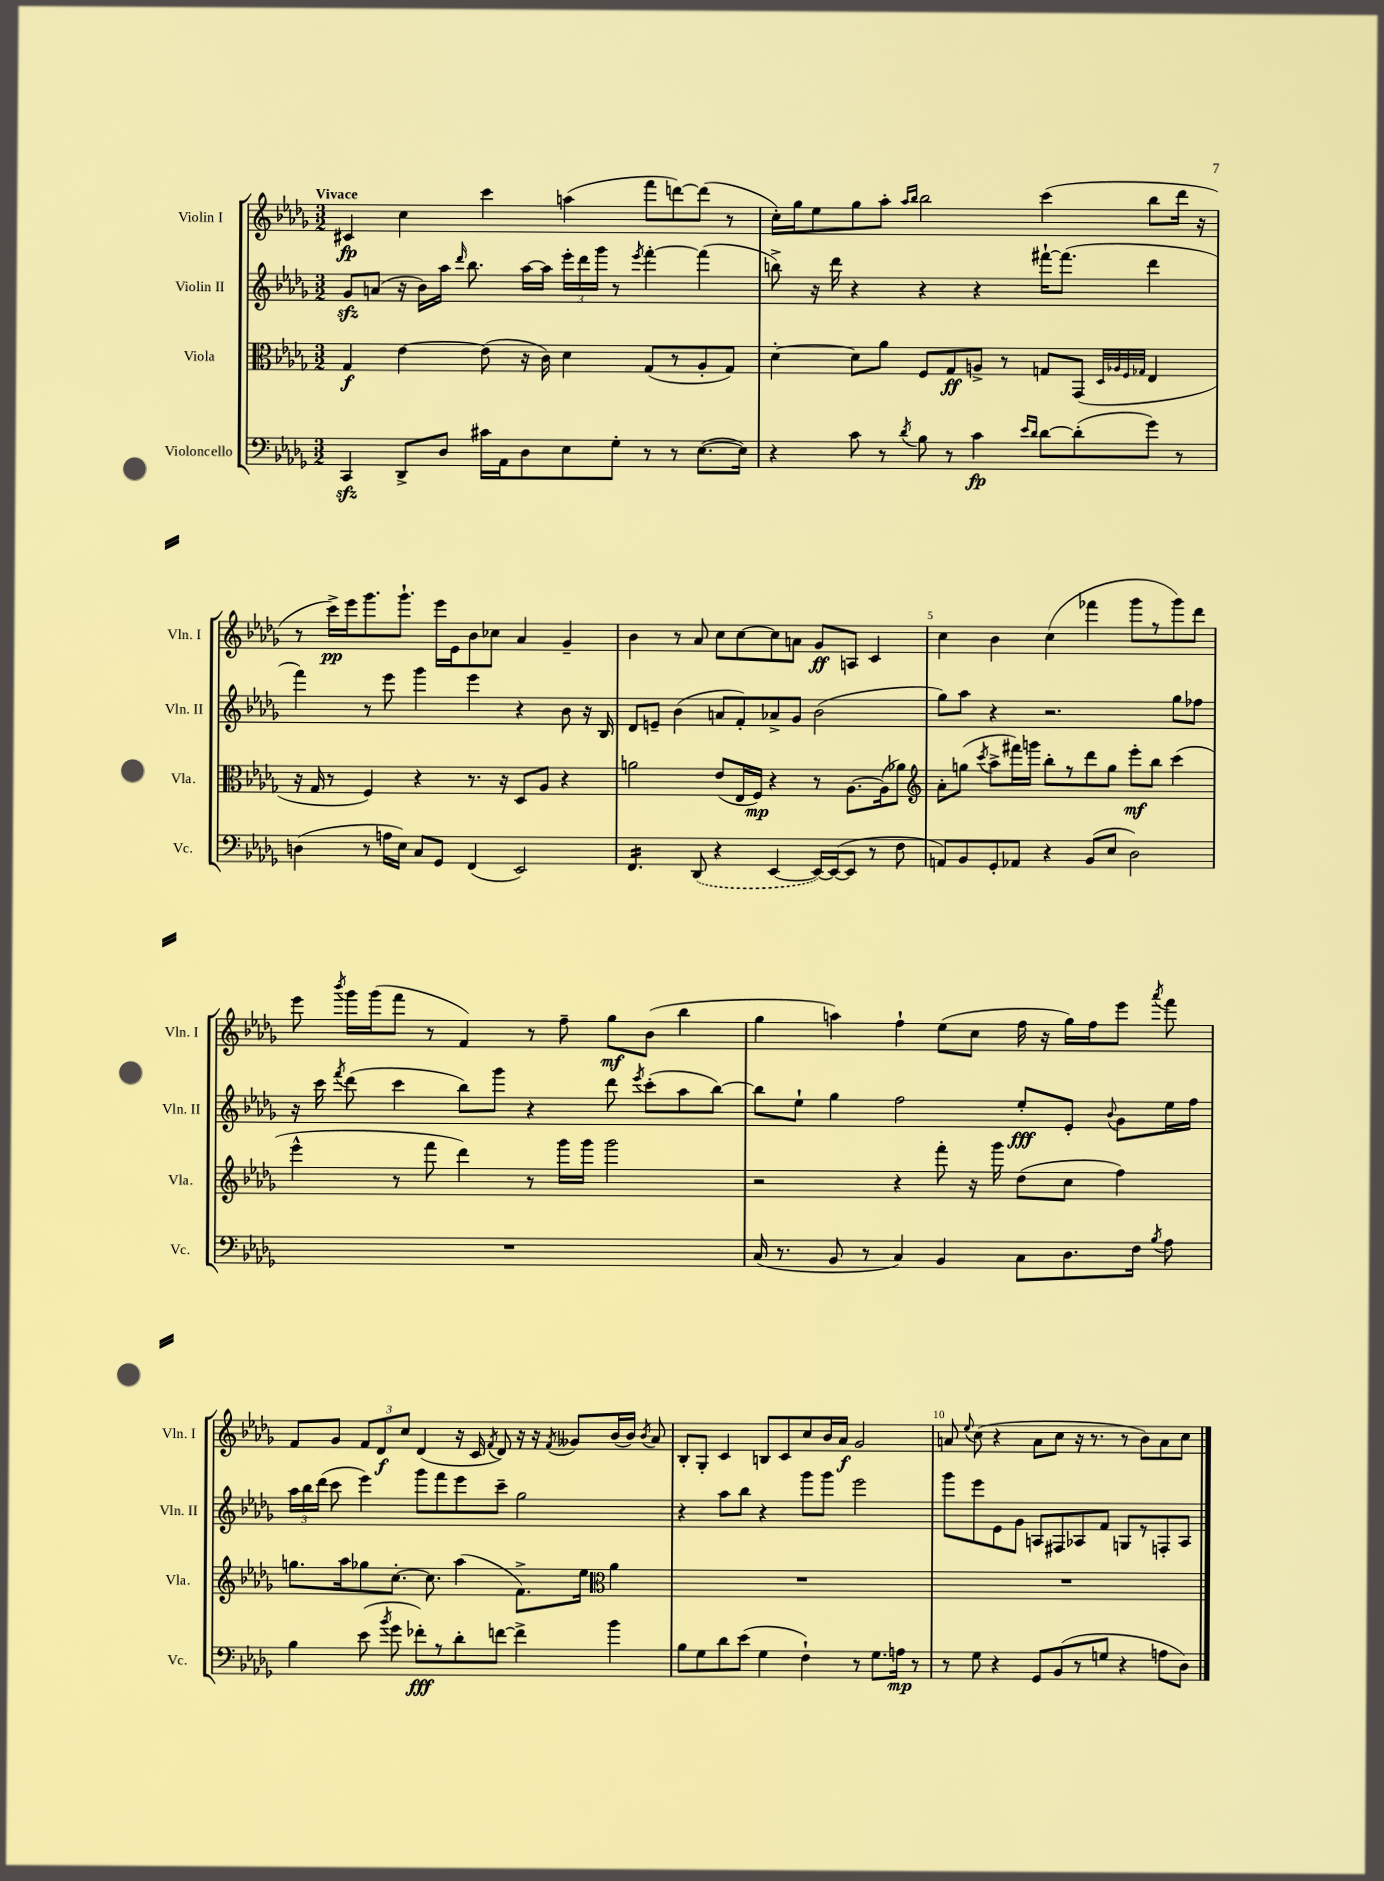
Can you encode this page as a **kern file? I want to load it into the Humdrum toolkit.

**kern	**dynam	**kern	**dynam	**kern	**dynam	**kern	**dynam
*part4	*part4	*part3	*part3	*part2	*part2	*part1	*part1
*staff4	*staff4	*staff3	*staff3	*staff2	*staff2	*staff1	*staff1
*I"Violoncello	*	*I"Viola	*	*I"Violin II	*	*I"Violin I	*
*I'Vc.	*	*I'Vla.	*	*I'Vln. II	*	*I'Vln. I	*
*clefF4	*	*clefC3	*	*clefG2	*	*clefG2	*
*k[b-e-a-d-g-]	*	*k[b-e-a-d-g-]	*	*k[b-e-a-d-g-]	*	*k[b-e-a-d-g-]	*
*M3/2	*	*M3/2	*	*M3/2	*	*M3/2	*
=1	=1	=1	=1	=1	=1	=1	=1
!	!	!	!	!	!	!LO:TX:a:B:t=Vivace	!
4CCzz/	.	4G-/	f	8g-zz/L	.	4c#X/	fp
.	.	.	.	(8an/J	.	.	.
8DD-^/L	.	[4e-\	.	16r	.	4cc\	.
.	.	.	.	16b-\LL)	.	.	.
8D-/J	.	.	.	16aa-\JJ	.	.	.
.	.	.	.	16qqddd-/	.	.	.
.	.	.	.	8.bb-\	.	.	.
16c#X\LL	.	(8e-\]	.	.	.	4ccc\	.
16AA-\J	.	.	.	.	.	.	.
8D-\	.	16r	.	[16aa-\LL	.	.	.
.	.	16c\)	.	16aa-\JJ]	.	.	.
8E-\	.	4d-\	.	24eee-'\LL	.	(4aan\	.
.	.	.	.	24ddd-\	.	.	.
.	.	.	.	24ggg-\JJ	.	.	.
8G-'\J	.	.	.	8r	.	.	.
.	.	.	.	8qeee-/	.	.	.
8r	.	(8G-/L	.	[4fff'\	.	8fff\L	.
8r	.	8r	.	.	.	[8dddn\)	.
([8.E-\L	.	8A-'/	.	(4fff\]	.	(8ddd\J]	.
.	.	8G-/J)	.	.	.	8r	.
16E-\Jk])	.	.	.	.	.	.	.
=2	=2	=2	=2	=2	=2	=2	=2
4r	.	[4d-'\	.	8bbn^\)	.	16cc'\LL)	.
.	.	.	.	.	.	16gg-\J	.
.	.	.	.	16r	.	8ee-\	.
.	.	.	.	16ddd-\	.	.	.
8c\	.	8d-\L]	.	4r	.	8gg-\	.
8r	.	8a-\J	.	.	.	8aa-'\J	.
.	.	.	.	.	.	16qqaa-/LL	.
8qd-/	.	.	.	.	.	16qqbb-/JJ	.
8B-\	.	8F/L	.	4r	.	2bb-\	.
8r	.	8G-/	ff	.	.	.	.
4c\	fp	8An^/J	.	4r	.	.	.
.	.	8r	.	.	.	.	.
16qqe-/LL	.	.	.	.	.	.	.
16qqd-/JJ	.	.	.	.	.	.	.
[8d-\L	.	8Gn/L	.	[16fff#X`\KL	.	(4ccc\	.
.	.	.	.	(8.fff#\J]	.	.	.
(8d-'\]	.	(8GG-/J	.	.	.	.	.
.	.	32qqD-/LLL	.	.	.	.	.
.	.	32qqA-X/	.	.	.	.	.
.	.	32qqF/	.	.	.	.	.
.	.	32qqG-X/JJJ	.	.	.	.	.
8g-\J)	.	4E-/	.	4ddd-\	.	8bb-\L	.
8r	.	.	.	.	.	16ddd-\Jk	.
.	.	.	.	.	.	16r	.
!!LO:LB:g=z
=3	=3	=3	=3	=3	=3	=3	=3
(4Dn\	.	16r	.	4fff\)	.	8r	.
.	.	16G-/	.	.	.	.	.
.	.	8r	.	.	.	16ccc^\LL)	pp
.	.	.	.	.	.	16eee-\J	.
8r	.	4F/)	.	8r	.	8.ggg-\	.
16An\LL	.	.	.	8eee-\	.	.	.
16E-\JJ)	.	.	.	.	.	8.ggg-`\J	.
8C/L	.	4r	.	4ggg-\	.	.	.
8GG-/J	.	.	.	.	.	16eee-\LL	.
.	.	.	.	.	.	16e-\J	.
(4FF/	.	8.r	.	4eee-\	.	8b-\	.
.	.	.	.	.	.	8cc-X\J	.
.	.	16r	.	.	.	.	.
2EE-/)	.	8D-/L	.	4r	.	4a-/	.
.	.	8A-/J	.	.	.	.	.
.	.	4r	.	8b-\	.	4g-~/	.
.	.	.	.	16r	.	.	.
.	.	.	.	16B-/	.	.	.
=4	=4	=4	=4	=4	=4	=4	=4
*tremolo	*	*	*	*	*	*	*
16FF/LL	.	2an\	.	8d-/L	.	4b-\	.
16FF/	.	.	.	.	.	.	.
16FF/	.	.	.	8en~/J	.	.	.
16FF/	.	.	.	.	.	.	.
16FF/	.	.	.	(4b-\	.	8r	.
16FF/JJ	.	.	.	.	.	.	.
*Xtremolo	*	*	*	*	*	*	*
(8DD-/	.	.	.	.	.	8a-/	.
4r	.	(8e-/L	.	8an/L	.	8cc\L	.
.	.	16E-/L	.	8f'/)	.	[8cc\	.
.	.	16F/JJ)	mp	.	.	.	.
[4EE-/	.	4r	.	8a-X^/	.	8cc\]	.
.	.	.	.	8g-/J	.	8an\J	.
16EE-/LL_)	.	8r	.	(2b-\	.	8g-/L	ff
(16EE-/J_	.	.	.	.	.	.	.
8EE-/J]	.	[8.A-\L	.	.	.	8An/J	.
8r	.	.	.	.	.	4c/	.
.	.	(16A-\k]	.	.	.	.	.
8F\	.	8a-X\J)	.	.	.	.	.
=5	=5	=5	=5	=5	=5	=5	=5
*	*	*clefG2	*	*	*	*	*
8AAn/L)	.	8a-'\L	.	8gg-\L)	.	4cc\	.
8BB-/	.	(8ggn\J	.	8aa-\J	.	.	.
.	.	8qccc/	.	.	.	.	.
8GG-'/	.	8aa-^\L	.	4r	.	4b-\	.
8AA-X/J	.	16fff#X\L)	.	.	.	.	.
.	.	16gggn\JJ	.	.	.	.	.
4r	.	8bb-'\L	.	2.r	.	(4cc\	.
.	.	8r	.	.	.	.	.
(8BB-/L	.	8ddd-\	.	.	.	4fff-X\	.
8E-/J	.	8gg\J	.	.	.	.	.
2D-\)	.	8eee-'\L	mf	.	.	8ggg-\L	.
.	.	8bb-\J	.	.	.	8r	.
.	.	(4ccc\	.	8gg-\L	.	8ggg-\)	.
.	.	.	.	8ff-X\J	.	8ddd-\J	.
!!LO:LB:g=z
=6	=6	=6	=6	=6	=6	=6	=6
1.r	.	4eee-^^\	.	16r	.	8eee-\	.
.	.	.	.	16ccc\	.	.	.
.	.	.	.	8qfff/	.	8qbbb-/	.
.	.	.	.	(8ddd-\	.	16ggg-\LL	.
.	.	.	.	.	.	(16ggg-\J	.
.	.	8r	.	4ccc\	.	8fff\J	.
.	.	8fff\	.	.	.	8r	.
.	.	4ddd-\)	.	8bb-\L)	.	4f/)	.
.	.	.	.	8ggg-\J	.	.	.
.	.	8r	.	4r	.	8r	.
.	.	16ggg-\LL	.	.	.	8ff~\	.
.	.	16ggg-\JJ	.	.	.	.	.
.	.	2ggg-\	.	8ddd-\	.	8gg-\L	mf
.	.	.	.	8qeee-/	.	.	.
.	.	.	.	(8ccc'\L	.	(8b-\J	.
.	.	.	.	8aa-\	.	4bb-\	.
.	.	.	.	[8bb-\J)	.	.	.
=7	=7	=7	=7	=7	=7	=7	=7
(16C/	.	2r	.	8bb-\L]	.	4gg-\	.
8.r	.	.	.	.	.	.	.
.	.	.	.	8ee-`\J	.	.	.
8BB-/	.	.	.	4gg-\	.	4aan\)	.
8r	.	.	.	.	.	.	.
4C/)	.	4r	.	2ff\	.	4ff`\	.
4BB-/	.	8fff'\	.	.	.	(8ee-\L	.
.	.	16r	.	.	.	8cc\J	.
.	.	16ggg-\	.	.	.	.	.
8C\L	.	(8dd-\L	.	8ee-'/L	fff	16ff\	.
.	.	.	.	.	.	16r	.
8.D-\	.	8cc\J	.	8e-'/J	.	16gg-\LL)	.
.	.	.	.	.	.	16ff\J	.
.	.	.	.	8qqb-/	.	.	.
.	.	4ff\)	.	8g-\L	.	8eee-\J	.
16F\Jk	.	.	.	.	.	.	.
8qB-/	.	.	.	.	.	8qaaa-/	.
8A-\	.	.	.	16ee-\L	.	8fff\	.
.	.	.	.	16ff\JJ	.	.	.
!!LO:LB:g=z
=8	=8	=8	=8	=8	=8	=8	=8
4B-\	.	8.ggn\L	.	24aa-\LL	.	8f/L	.
.	.	.	.	24bb-\	.	.	.
.	.	.	.	(24ddd-\JJ	.	.	.
.	.	.	.	8ccc\	.	8g-/J	.
.	.	16aa-\k	.	.	.	.	.
(8e-\	.	8gg-X\	.	4eee-\)	.	12f/L	.
.	.	.	.	.	.	12d-/	f
8qb-/	.	.	.	.	.	.	.
8g-\	.	[8.cc'\J	.	.	.	.	.
.	.	.	.	.	.	12cc/J	.
8f-X'\L)	fff	.	.	8ggg-\L	.	(4d-/	.
.	.	8.cc\]	.	.	.	.	.
8r	.	.	.	8fff\	.	.	.
8d-'\	.	(4aa-\	.	8eee-\	.	16r	.
.	.	.	.	.	.	16c/	.
.	.	.	.	.	.	8qf/	.
[8fn\J	.	.	.	8ccc~\J	.	8d-/)	.
4f^\]	.	8.f^\L)	.	2gg-\	.	16r	.
.	.	.	.	.	.	16r	.
.	.	.	.	.	.	8qf/	.
.	.	.	.	.	.	8g--X/L	.
.	.	16ee-\Jk	.	.	.	.	.
*	*	*clefC3	*	*	*	*	*
4b-\	.	4a-\	.	.	.	(16b-/L	.
.	.	.	.	.	.	16b-/JJ)	.
.	.	.	.	.	.	8qb-/	.
.	.	.	.	.	.	8a-/	.
=9	=9	=9	=9	=9	=9	=9	=9
8B-\L	.	1.r	.	4r	.	8B-'/L	.
8G-\	.	.	.	.	.	8G-'/J	.
8d-\	.	.	.	8aa-\L	.	4c/	.
(8e-\J	.	.	.	8bb-\J	.	.	.
4G-\	.	.	.	4r	.	8Bn/L	.
.	.	.	.	.	.	8c/	.
4F`\)	.	.	.	8ggg-\L	.	8cc/	.
.	.	.	.	8ggg-\J	.	16b-/L	.
.	.	.	.	.	.	16a-/JJ	f
8r	.	.	.	2eee-\	.	2g-/	.
8.G-\L	.	.	.	.	.	.	.
16An\Jk	mp	.	.	.	.	.	.
8r	.	.	.	.	.	.	.
=10	=10	=10	=10	=10	=10	=10	=10
8r	.	1.r	.	8ggg-\L	.	8an/	.
.	.	.	.	.	.	8qqee-/	.
8G-\	.	.	.	8eee-\	.	(8cc\	.
4r	.	.	.	8e-\	.	4r	.
.	.	.	.	8g-\J	.	.	.
8GG-/L	.	.	.	8An/L	.	8a\L	.
(8BB-/	.	.	.	8F#X/	.	8cc\J	.
8r	.	.	.	8A-X/	.	16r	.
.	.	.	.	.	.	8.r	.
8Gn/J	.	.	.	8f/J	.	.	.
4r	.	.	.	8Gn/L	.	8r	.
.	.	.	.	8r	.	8b-\L)	.
8An\L	.	.	.	8Fn'/	.	8a\	.
8D-\J)	.	.	.	8A-/J	.	8cc\J	.
==	==	==	==	==	==	==	==
*-	*-	*-	*-	*-	*-	*-	*-
